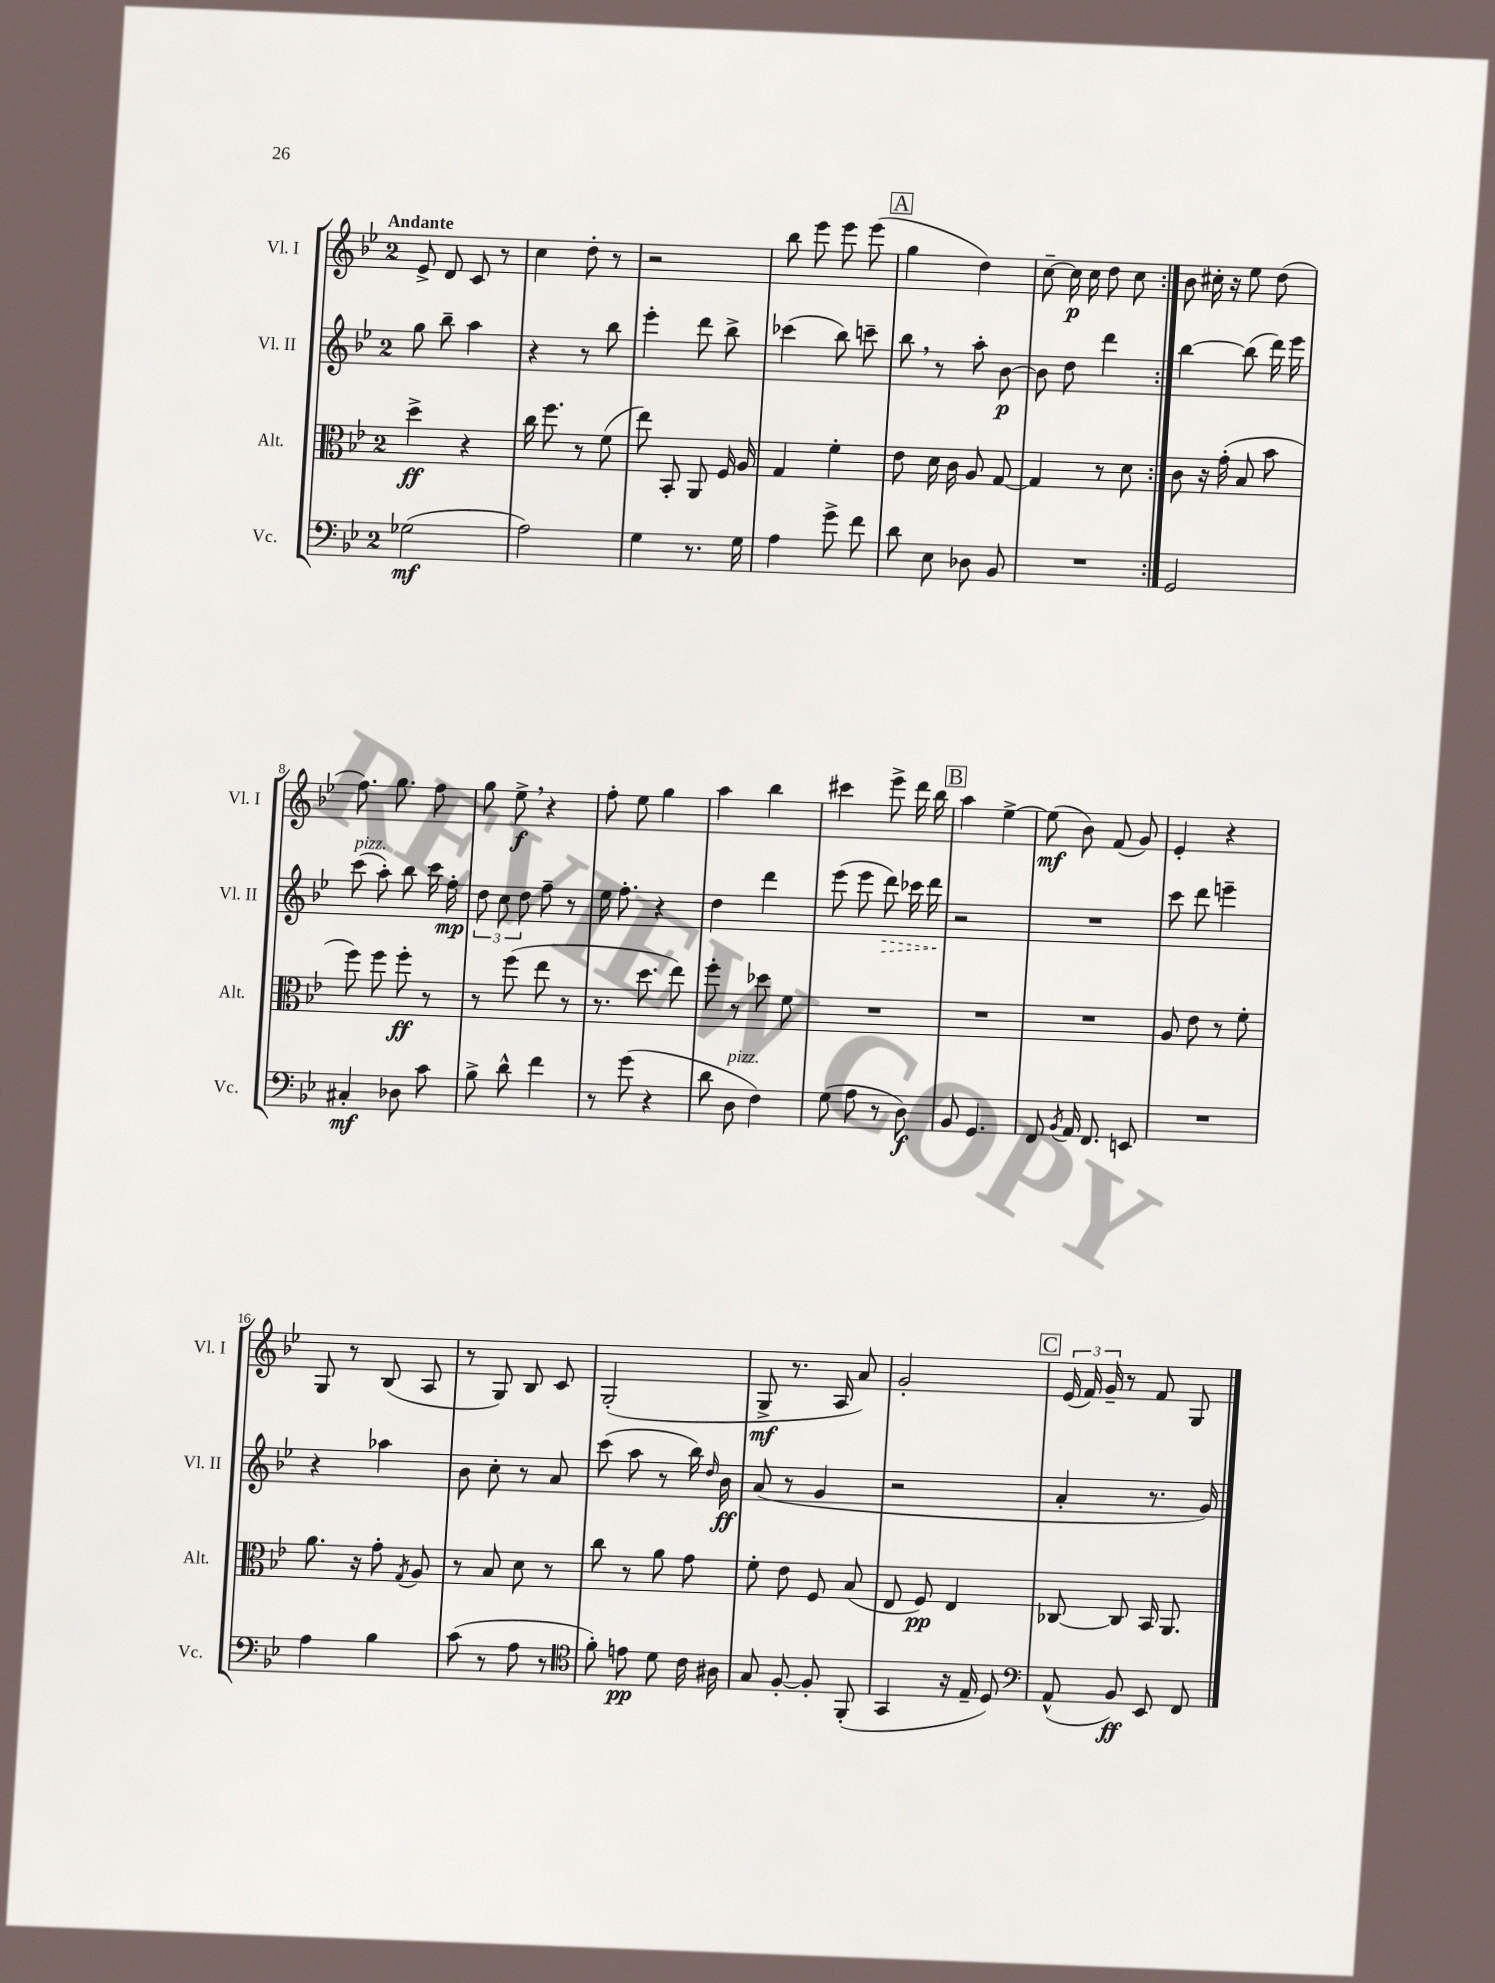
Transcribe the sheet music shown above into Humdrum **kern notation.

**kern	**kern	**kern	**kern
*staff4	*staff3	*staff2	*staff1
*clefF4	*clefC3	*clefG2	*clefG2
*k[b-e-]	*k[b-e-]	*k[b-e-]	*k[b-e-]
*M2/4	*M2/4	*M2/4	*M2/4
(2G-\	4dd^\	8gg\	8e-^/
.	.	8bb-~\	8d/
.	4r	4aa\	8c/
.	.	.	8r
=	=	=	=
2A\)	16cc\	4r	4cc\
.	8.ff\	.	.
.	8r	8r	8dd'\
.	(8f\	8bb-\	8r
=	=	=	=
4G\	8ee-\)	4eee-'\	2r
.	8BB-'/	.	.
8.r	8AA/	8ddd\	.
.	16F/	8bb-^\	.
16G\	16A/	.	.
=	=	=	=
4A\	4G/	(4ccc-\	8bb-\
.	.	.	8eee-\
8g^\	4f'\	8bb-\)	8eee-\
8f\	.	8ccc~\	(8eee-\
=	=	=	=
8d\	8e-\	8bb-\	4gg\
8E-\	16d\	8r	.
.	16c\	.	.
8D-\	8A/	8aa'\	4dd\)
8BB-/	[8G/	[8b-\	.
=	=	=	=
2r	4G/]	8b-\]	[8cc~\
.	.	8dd\	16cc\]
.	.	.	16cc\
.	8r	4ddd\	8dd\
.	8d\	.	8cc\
=:|!	=:|!	=:|!	=:|!
2GG/	8c\	[4bb-\	8b-\
.	16r	.	16cc#'\
.	(16g'\	.	16r
.	8B-/	(8bb-\]	8ee-\
.	8b-\	16ddd\)	(8dd\
.	.	16eee-\	.
=	=	=	=
4C#'/	8ff\)	(8ccc\	8.ff\)
.	8ff\	8aa'\)	.
.	.	.	8.gg\
8D-\	8ff'\	8bb-\	.
8c\	8r	16ccc\	8ff\
.	.	16ff'\	.
=	=	=	=
8B-^\	8r	12dd\	8gg\
.	.	12cc\	.
8d^^\	(8ff\	.	8ee-^\
.	.	12dd\	.
4f\	8ee-\	8ff~\	4r
.	8r	8r	.
=	=	=	=
8r	8.r	16ee-\	8ff'\
.	.	8.ff'\	.
(8g\	.	.	8ee-\
.	8.dd\	.	.
4r	.	4r	4gg\
.	8ee-\)	.	.
=	=	=	=
8d\	8ff'\	4dd\	4aa\
8D\	8r	.	.
4F\)	8dd-\	4ddd\	4bb-\
.	8f\	.	.
=	=	=	=
(8G\	2r	(8eee-\	4ccc#\
8A\	.	8eee-\	.
8r	.	8ddd\)	8eee-^\
8D\)	.	16ccc-\	16ddd\
.	.	16ddd\	16bb-\
=	=	=	=
8BB-/	2r	2r	4aa\
4.GG/	.	.	.
.	.	.	[4ee-^\
=	=	=	=
8FF/	2r	2r	(8ee-\]
8qBB-/	.	.	.
16AA/	.	.	8b-\)
8.FF/	.	.	.
.	.	.	(8f/
8EE/	.	.	8g/)
=	=	=	=
2r	8A/	8ccc\	4e-'/
.	8e-\	8ddd\	.
.	8r	4eee~\	4r
.	8f'\	.	.
=	=	=	=
4A\	8.a\	4r	8G/
.	.	.	8r
.	16r	.	.
4B-\	8g'\	4aa-\	(8B-/
.	8qG/	.	.
.	8A/	.	8A/
=	=	=	=
(8c\	8r	8b-\	8r
8r	8B-/	8cc'\	8G/)
8A\	8d\	8r	8B-/
8r	8r	8a/	8c/
=	=	=	=
*clefC4	*	*	*
8f'\)	8cc\	(8ccc\	(2G'/
8e\	8r	8aa\	.
8d\	8a\	8r	.
16c\	8g\	16bb-\)	.
.	.	16qqdd/	.
16A#\	.	16b-\	.
=	=	=	=
8G/	8f'\	(8a/	8G^/
[8F'/	8e-\	8r	8.r
8F'/]	8F/	4g/	.
.	.	.	16A/
(8FF'/	(8B-/	.	8a/)
=	=	=	=
4GG/	8E-/	2r	2g'/
.	8F/)	.	.
16r	4E-/	.	.
16E-~/	.	.	.
8D/)	.	.	.
=	=	=	=
*clefF4	*	*	*
(8AA^^/	[8C-/	4a'/	(24e-/
.	.	.	24f/)
.	.	.	24g~/
8BB-/)	8C-/]	.	8r
8EE-/	16BB-/	8.r	8f/
.	8.AA/	.	.
8FF/	.	.	8G/
.	.	16g/)	.
==	==	==	==
*-	*-	*-	*-
